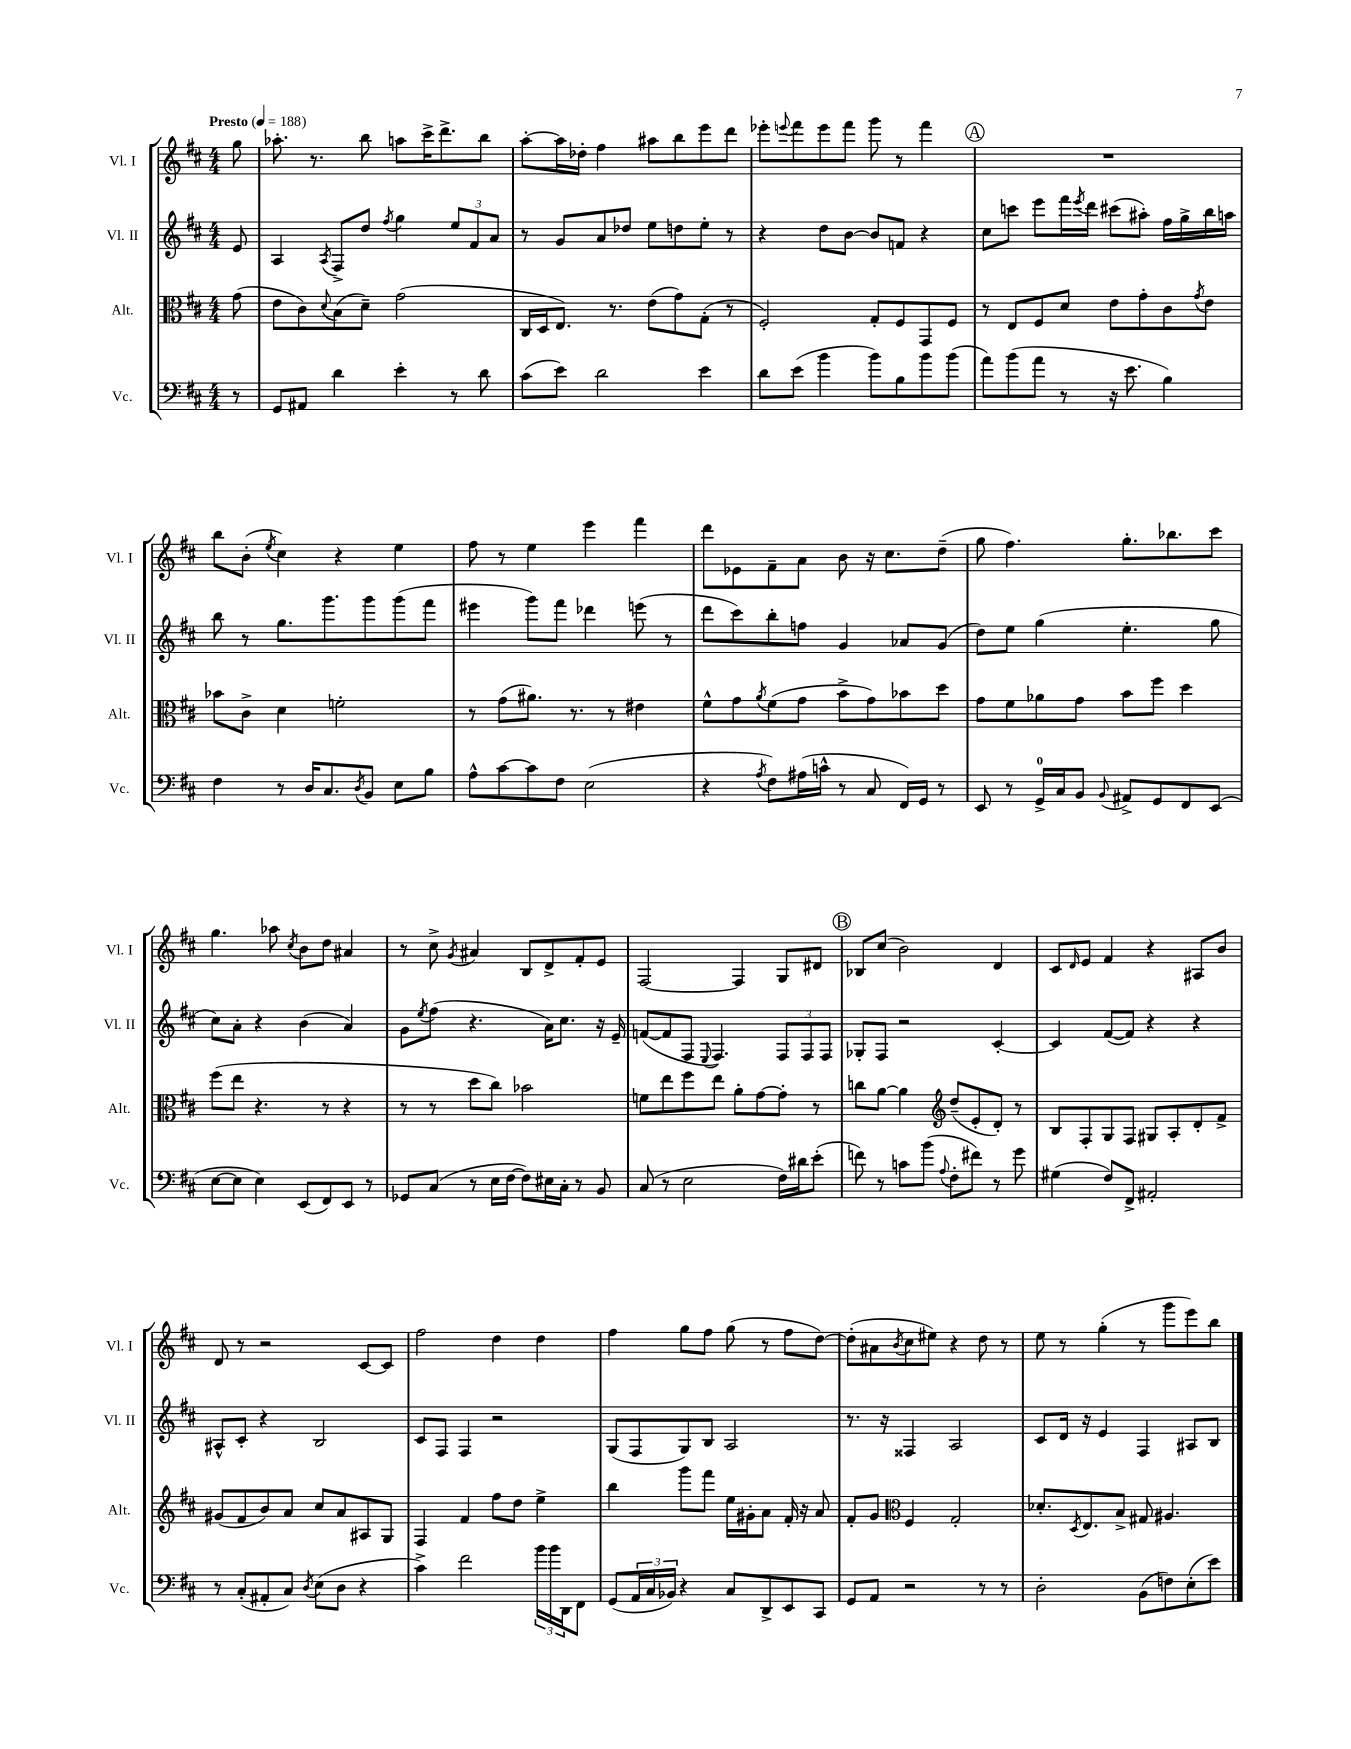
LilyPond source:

<<
\new StaffGroup <<
\new Staff = "s0" \with { instrumentName = "Vl. I" shortInstrumentName = "Vl. I" } {
    \clef treble \key d \major \numericTimeSignature \time 4/4 \partial 8 \tempo "Presto" 4 = 188
    g''8 |
    aes''8.-. r8. b''8 a''8 cis'''16-> d'''8.-> b''8 |
    a''8~-. a''16 des''16-. fis''4 ais''8 b''8 e'''8 d'''8 |
    ees'''8-. \appoggiatura { e'''8 } fis'''8 e'''8 fis'''8 g'''8 r8 fis'''4 |
    \mark \markup { \circle "A" } R1 |
    b''8 b'8-.( \acciaccatura { e''8 } cis''4) r4 e''4 |
    fis''8 r8 e''4 e'''4 fis'''4 |
    d'''8 ees'8 fis'8-- a'8 b'8 r16 cis''8. d''8--( |
    g''8 fis''4.) g''8.-. bes''8. cis'''8 |
    g''4. aes''8 \acciaccatura { cis''8 } b'8 d''8 ais'4 |
    r8 cis''8-> \acciaccatura { g'8 } ais'4 b8 d'8-> fis'8-. e'8 |
    fis2~ fis4 g8 dis'8 |
    \mark \markup { \circle "B" } bes8 cis''8( b'2) d'4 |
    cis'8 \grace { d'16 } e'8 fis'4 r4 ais8 b'8 |
    d'8 r8 r2 cis'8~ cis'8 |
    fis''2 d''4 d''4 |
    fis''4 g''8 fis''8 g''8( r8 fis''8 d''8~) |
    d''8-.( ais'8 \acciaccatura { b'8 } cis''8 eis''8) r4 d''8 r8 |
    e''8 r8 g''4-.( r8 g'''8 e'''8) b''8 \bar "|." |
}
\new Staff = "s1" \with { instrumentName = "Vl. II" shortInstrumentName = "Vl. II" } {
    \clef treble \key d \major \numericTimeSignature \time 4/4 \partial 8
    e'8 |
    a4 \acciaccatura { a8 } fis8-> d''8 \acciaccatura { fis''8 } g''4 \tuplet 3/2 { e''8 fis'8 a'8 } |
    r8 g'8 a'8 des''8 e''8 d''8 e''8-. r8 |
    r4 d''8 b'8~ b'8 f'8 r4 |
    \mark \markup { \circle "A" } cis''8 c'''8 e'''8 fis'''16 \acciaccatura { e'''8 } d'''16 cis'''8( ais''8-.) fis''16 g''16-> b''16 a''16 |
    b''8 r8 g''8. g'''8. g'''8 g'''8( fis'''8 |
    eis'''4 g'''8) fis'''8 des'''4 e'''8( r8 |
    d'''8 cis'''8) b''8-. f''8 g'4 aes'8 g'8( |
    d''8) e''8 g''4( e''4.-. g''8 |
    cis''8) a'8-. r4 b'4( a'4) |
    g'8 \acciaccatura { e''8 } fis''8( r4. a'16) cis''8. r16 e'16-- |
    f'8~( f'8 fis8 \appoggiatura { e8 } fis4.) \tuplet 3/2 { fis8 fis8 fis8 } |
    \mark \markup { \circle "B" } ges8-. fis8 r2 cis'4~-. |
    cis'4 fis'8~( fis'8) r4 r4 |
    ais8-^ cis'8-. r4 b2 |
    cis'8 fis8 fis4 r2 |
    g8( fis8 g8) b8 a2 |
    r8. r16 fisis4 a2 |
    cis'8 d'16 r16 e'4 fis4 ais8 b8 \bar "|." |
}
\new Staff = "s2" \with { instrumentName = "Alt." shortInstrumentName = "Alt." } {
    \clef alto \key d \major \numericTimeSignature \time 4/4 \partial 8
    g'8( |
    e'8 cis'8) \appoggiatura { d'8 } b8( d'8--) g'2( |
    cis16 d16 e8.) r8. e'8( g'8) g8-.( r8 |
    fis2-.) g8-. fis8 g,8 fis8 |
    \mark \markup { \circle "A" } r8 e8 fis8 d'8 e'8 g'8-. cis'8 \acciaccatura { g'8 } e'8 |
    bes'8 cis'8-> d'4 f'2-. |
    r8 g'8( ais'8.) r8. r8 eis'4 |
    fis'8-^ g'8 \acciaccatura { a'8 } fis'8( g'8 b'8-> g'8) bes'8 d''8 |
    g'8 fis'8 aes'8 g'8 b'8 fis''8 d''4 |
    fis''8( e''8 r4. r8 r4 |
    r8 r8 d''8 cis''8) bes'2 |
    f'8 e''8 fis''8 e''8 a'8-. g'8~ g'8-. r8 |
    \mark \markup { \circle "B" } c''8 a'8~ a'4 \clef treble d''8--( e'8-. d'8-.) r8 |
    b8 fis8-. g8 fis8 gis8 a8-. d'8-. fis'8-> |
    gis'8( fis'8 b'8) a'8 cis''8 a'8 ais8 g8 |
    fis4 fis'4 fis''8 d''8 e''4-> |
    b''4 g'''8 fis'''8 e''16 gis'16-. a'8 fis'16-. r16 a'8 |
    fis'8-. g'8 \clef alto fis4 g2-. |
    des'8.-. \acciaccatura { d8 } e8. b8-> gis8 ais4. \bar "|." |
}
\new Staff = "s3" \with { instrumentName = "Vc." shortInstrumentName = "Vc." } {
    \clef bass \key d \major \numericTimeSignature \time 4/4 \partial 8
    r8 |
    g,8 ais,8 d'4 e'4-. r8 d'8 |
    cis'8( e'8) d'2 e'4 |
    d'8 e'8( b'4 b'8) b8 b'8 b'8( |
    \mark \markup { \circle "A" } a'8) b'8( a'8 r8 r16 e'8. b4) |
    fis4 r8 d16 cis8. \acciaccatura { d8 } b,8 e8 b8 |
    a8-^ cis'8~ cis'8 fis8 e2( |
    r4 \acciaccatura { a8 } fis8) ais16( c'16-^ r8 cis8 fis,16) g,16 r8 |
    e,8 r8 g,16-0-> cis16 b,8 \appoggiatura { b,8 } ais,8-> g,8 fis,8 e,8( |
    e8~ e8 e4) e,8( fis,8) e,8 r8 |
    ges,8 cis8( r8 e16 fis16~ fis8) eis16 cis16-. r8 b,8 |
    cis8( r8 e2 fis16) dis'16 e'8-.( |
    \mark \markup { \circle "B" } f'8) r8 c'8 b'8( \appoggiatura { a8 } fis8-. fis'8) r8 g'8 |
    gis4( fis8) fis,8-> ais,2-. |
    r8 cis8-.( ais,8-. cis8) \acciaccatura { d8 } e8( d8 r4 |
    cis'4->) fis'2 \tuplet 3/2 { b'16 b'16 d,16 } fis,8 |
    g,8( \tuplet 3/2 { a,16 cis16 bes,16) } r4 cis8 d,8-> e,8 cis,8 |
    g,8 a,8 r2 r8 r8 |
    d2-. b,8( f8) e8-.( e'8) \bar "|." |
}
>>
>>
\layout { \context { \Score \remove "Bar_number_engraver" } }
